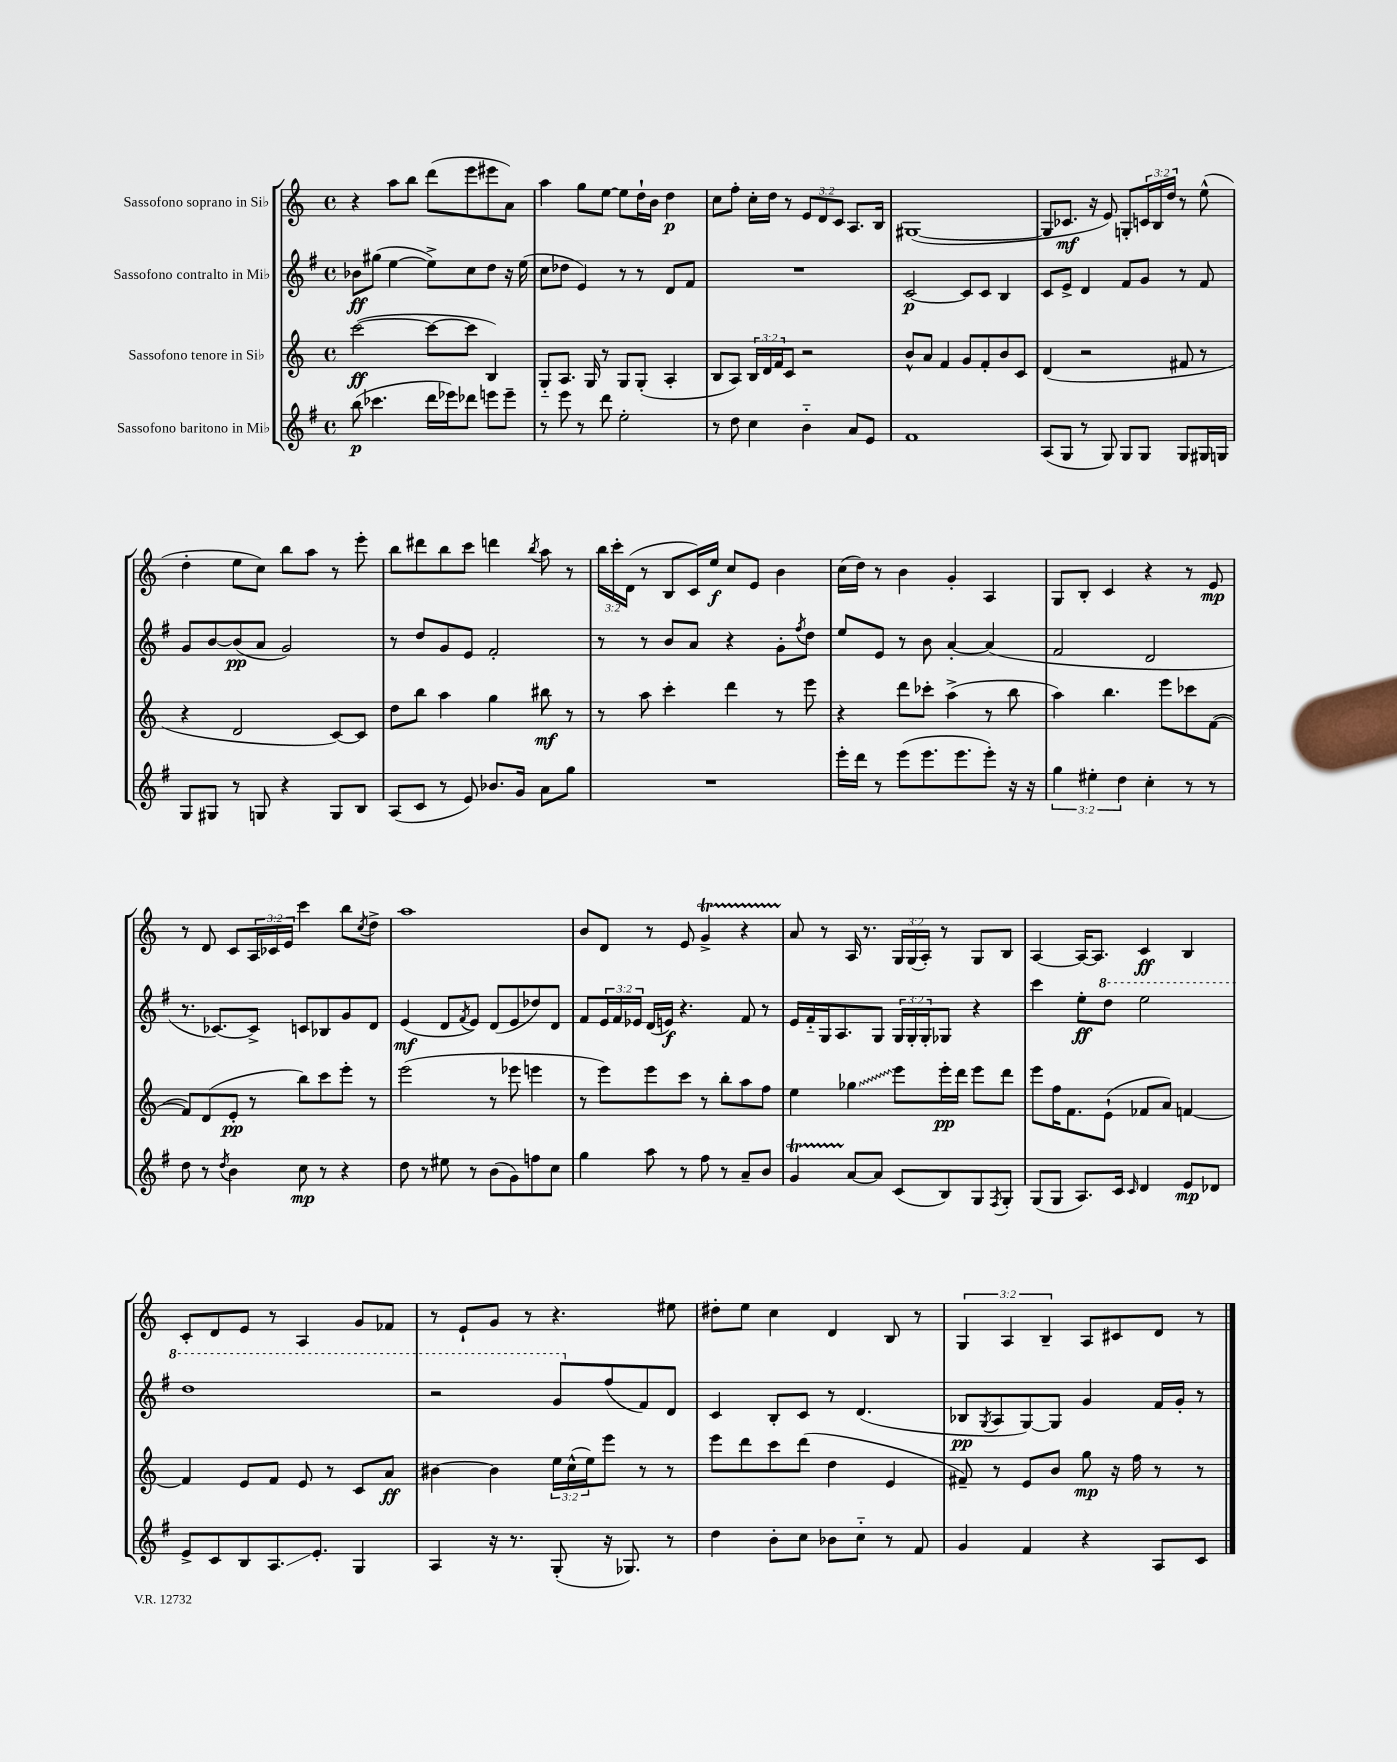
<<
\new StaffGroup <<
\new Staff = "s0" \with { instrumentName = "Sassofono soprano in Sib" } {
    \clef treble \key c \major \defaultTimeSignature \time 4/4 \override Staff.TupletNumber.text = #tuplet-number::calc-fraction-text
    r4 a''8 b''8 d'''8( e'''8 eis'''8 a'8) |
    a''4 g''8 e''8~ e''8 d''16-! b'16 d''4\p |
    c''8 f''8-. c''16-. d''16 r8 \tuplet 3/2 { e'8 d'8 c'8 } a8. b16 |
    gis1~( |
    gis8 ces'8.\mf r16 e'8) g8-. \tuplet 3/2 { c'16 b16 d''16 } r8 e''8-^( |
    d''4-. e''8 c''8) b''8 a''8 r8 e'''8-. |
    b''8 dis'''8 b''8 c'''8 d'''4 \acciaccatura { b''8 } a''8 r8 |
    \tuplet 3/2 { b''16 c'''16-. d'16( } r8 b8 c'16) e''16\f c''8 e'8 b'4 |
    c''16( d''16) r8 b'4 g'4-. a4 |
    g8 b8-. c'4 r4 r8 e'8\mp |
    r8 d'8 c'8 \tuplet 3/2 { a16 ces'16 e'16 } c'''4 b''8 \acciaccatura { c''8 } d''8-> |
    a''1 |
    b'8 d'8 r8 e'8 g'4->\startTrillSpan r4 |
    a'8\stopTrillSpan r8 a16 r8. \tuplet 3/2 { g16 g16( a16-.) } r8 g8 b8 |
    a4~ a16~ a8. c'4\ff b4 |
    c'8-. d'8 e'8 r8 a4 g'8 fes'8 |
    r8 e'8-! g'8 r8 r4. eis''8 |
    dis''8-. e''8 c''4 d'4 b8 r8 |
    \tuplet 3/2 { g4 a4 b4-- } a8 cis'8 d'8 r8 \bar "|." |
}
\new Staff = "s1" \with { instrumentName = "Sassofono contralto in Mib" } {
    \clef treble \key g \major \defaultTimeSignature \time 4/4 \override Staff.TupletNumber.text = #tuplet-number::calc-fraction-text
    bes'8\ff gis''8( e''4~ e''8->) c''8 d''8 r16 e''16( |
    c''8 des''8 e'4) r8 r8 d'8 fis'8 |
    R1 |
    c'2~\p c'8 c'8 b4 |
    c'8 e'8-> d'4 fis'8 g'8 r8 fis'8 |
    g'8 b'8~ b'8\pp( a'8 g'2) |
    r8 d''8 g'8 e'8 fis'2-. |
    r8 r8 b'8 a'8 r4 g'8-. \acciaccatura { fis''8 } d''8 |
    e''8 e'8 r8 b'8 a'4~-. a'4( |
    fis'2 d'2 |
    r8. ces'8.~) ces'8-> c'8 bes8 g'8 d'8 |
    e'4\mf( d'8 \acciaccatura { fis'8 } e'8) d'8( e'8 des''8) d'8 |
    fis'8 \tuplet 3/2 { e'16 fis'16 ees'16 } d'16( e'16\f) r4. fis'8 r8 |
    e'16 fis'16-_ g16 a8. g8 \tuplet 3/2 { g16 g16-. g16-. } ges8 r4 |
    c'''4 e''8-.\ff \ottava #1 d'''8 e'''2 |
    d'''1 |
    r2 g''8 \ottava #0 fis''8( fis'8) d'8 |
    c'4 b8-. c'8 r8 d'4.( |
    bes8\pp \acciaccatura { g8 } a8 g8~) g8 g'4 fis'16 g'16-. r8 \bar "|." |
}
\new Staff = "s2" \with { instrumentName = "Sassofono tenore in Sib" } {
    \clef treble \key c \major \defaultTimeSignature \time 4/4 \override Staff.TupletNumber.text = #tuplet-number::calc-fraction-text
    c'''2~\ff( c'''8~ c'''8 b4) |
    g8-_ a8. g16 r8 g8 g8-.( a4-. |
    b8 a8) \tuplet 3/2 { b16 d'16 f'16 } c'8 r2 |
    b'8-^ a'8 f'4 g'8 f'8-. b'8 c'8 |
    d'4( r2 fis'8 r8 |
    r4 d'2 c'8~) c'8 |
    d''8 b''8 a''4 g''4 bis''8\mf r8 |
    r8 a''8 c'''4-. d'''4 r8 e'''8 |
    r4 d'''8 ces'''8-. a''4->( r8 b''8 |
    a''4) b''4. e'''8 ces'''8 f'8~( |
    f'8) d'8( e'8-.\pp r8 b''8) c'''8 e'''8-. r8 |
    e'''2( r8 ees'''8 e'''4 |
    r8 e'''8) e'''8 c'''8 r8 b''8-. a''8 f''8 |
    e''4 \once \override Glissando.style = #'zigzag ges''4\glissando e'''8 e'''16-.\pp d'''16 e'''8 d'''8 |
    e'''8 f''16 f'8. e'8-!( fes'8 a'8) f'4~ |
    f'4 e'8 f'8 e'8 r8 c'8 a'8\ff |
    bis'4~ bis'4 \tuplet 3/2 { e''16 c''16-^( e''16) } e'''8 r8 r8 |
    e'''8 d'''8 c'''8 d'''8( d''4 e'4 |
    fis'8--) r8 e'8 b'8 g''8\mp r16 f''16 r8 r8 \bar "|." |
}
\new Staff = "s3" \with { instrumentName = "Sassofono baritono in Mib" } {
    \clef treble \key g \major \defaultTimeSignature \time 4/4 \override Staff.TupletNumber.text = #tuplet-number::calc-fraction-text
    b''8\p( ces'''4. d'''16 ees'''16) des'''8 e'''8 e'''8-- |
    r8 e'''8 r8 d'''8 e''2-. |
    r8 d''8 c''4 b'4-_ a'8 e'8 |
    fis'1 |
    a8( g8 r8 g8) g8 g8 g8 gis16 g16 |
    g8 gis8 r8 g8 r4 g8 b8 |
    a8( c'8 r8 e'8) bes'8. g'16 a'8 g''8 |
    R1 |
    e'''16-. d'''16 r8 e'''8( e'''8. e'''8. e'''8-.) r16 r16 |
    \tuplet 3/2 { g''4 eis''4-. d''4 } c''4-. r8 r8 |
    d''8 r8 \acciaccatura { d''8 } b'4 c''8\mp r8 r4 |
    d''8 r8 eis''8 r8 b'8( g'8) f''8 c''8 |
    g''4 a''8 r8 fis''8 r8 a'8-- b'8 |
    g'4\startTrillSpan a'8~\stopTrillSpan a'8 c'8( b8) g8 \acciaccatura { fis8 } g8-. |
    g8( g8 a8.) c'16 \grace { c'16 } d'4 e'8\mp des'8 |
    e'8-> c'8 b8 a8.\glissando e'8.-. g4 |
    a4 r16 r8. g8-.( r16 ges8.) r8 |
    d''4 b'8-. c''8 bes'8 c''8-_ r8 fis'8 |
    g'4 fis'4 r4 a8 c'8 \bar "|." |
}
>>
>>
\layout { \context { \Score \remove "Bar_number_engraver" } }
